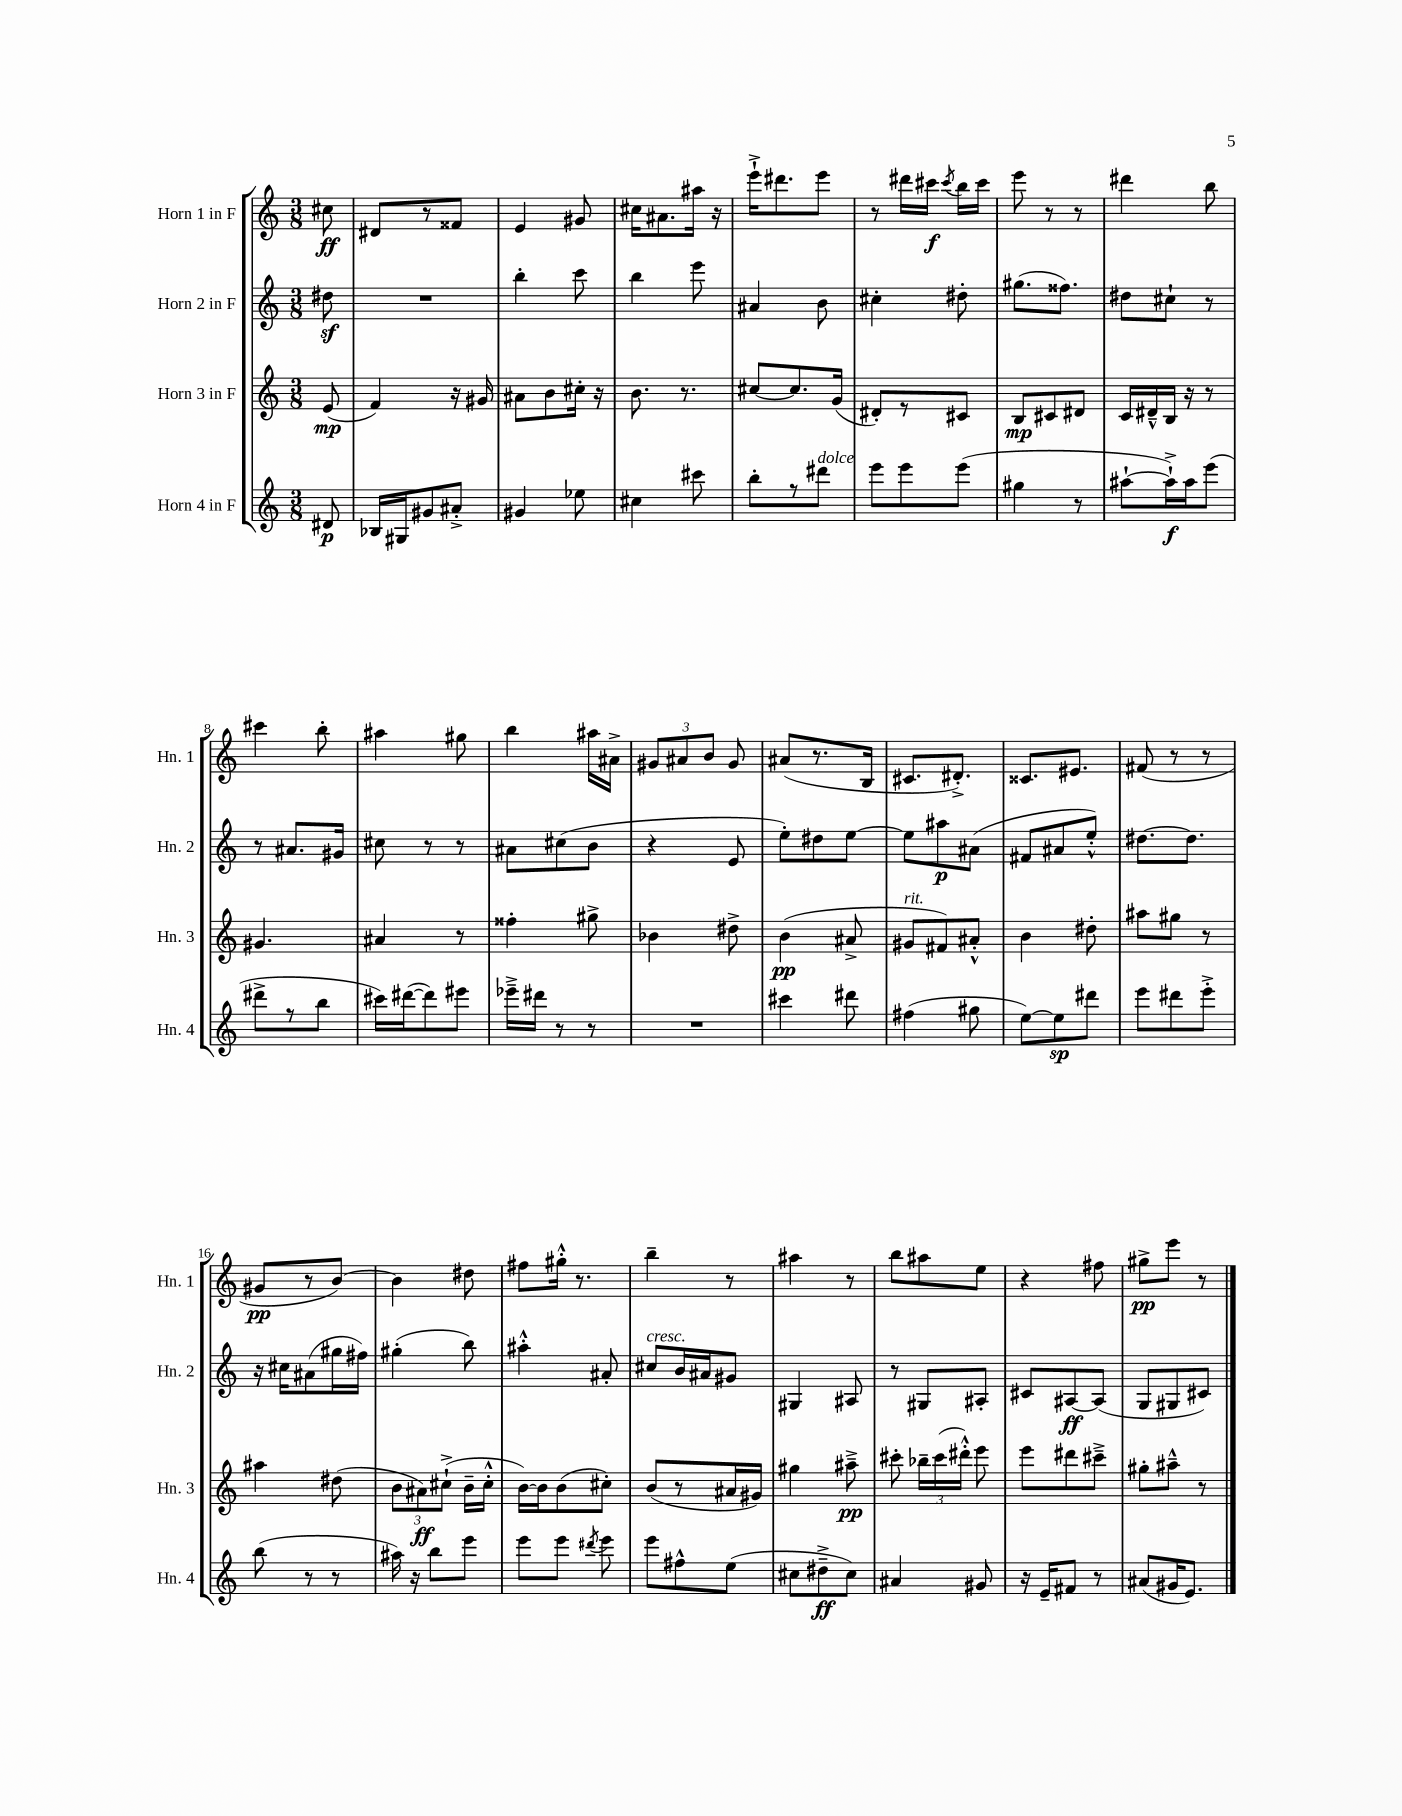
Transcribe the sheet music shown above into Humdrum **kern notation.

**kern	**kern	**kern	**kern
*staff4	*staff3	*staff2	*staff1
*clefG2	*clefG2	*clefG2	*clefG2
*k[]	*k[]	*k[]	*k[]
*M3/8	*M3/8	*M3/8	*M3/8
8d#	(8e	8dd#	8cc#
=	=	=	=
16B-	4f)	4.r	8d#
16G#	.	.	.
8g#	.	.	8r
8a#'^	16r	.	8f##
.	16g#	.	.
=	=	=	=
4g#	8a#	4bb'	4e
.	8b	.	.
8ee-	16cc#'	8ccc	8g#
.	16r	.	.
=	=	=	=
4cc#	8.b	4bb	16cc#
.	.	.	8.a#
.	8.r	.	.
8ccc#	.	8eee	16aa#
.	.	.	16r
=	=	=	=
8bb'	[8cc#	4a#	16eee`^
.	.	.	8.ddd#
8r	8.cc#]	.	.
8ddd#	.	8b	8eee
.	(16g	.	.
=	=	=	=
8eee	8d#')	4cc#'	8r
8eee	8r	.	16ddd#
.	.	.	16ccc#
.	.	.	8qccc#
(8eee	8c#	8dd#'	16bb
.	.	.	16ccc#
=	=	=	=
4gg#	8B	(8.gg#	8eee
.	8c#	.	8r
.	.	8.ff##)	.
8r	8d#	.	8r
=	=	=	=
[8aa#`	16c	8dd#	4ddd#
.	16d#~^^	.	.
16aa#`^])	16B	8cc#`	.
16aa#	16r	.	.
(8eee	8r	8r	8bb
=	=	=	=
8ddd#^	4.g#	8r	4ccc#
8r	.	8.a#	.
8bb	.	.	8bb'
.	.	16g#	.
=	=	=	=
16ccc#)	4a#	8cc#	4aa#
([16ddd#	.	.	.
8ddd#])	.	8r	.
8eee#	8r	8r	8gg#
=	=	=	=
16eee-~^	4ff##'	8a#	4bb
16ddd#	.	.	.
8r	.	(8cc#	.
8r	8gg#^	8b	16aa#
.	.	.	16a#^
=	=	=	=
4.r	4b-	4r	12g#
.	.	.	12a#
.	.	.	12b
.	8dd#^	8e	8g#
=	=	=	=
4ccc#	(4b	8ee')	(8a#
.	.	8dd#	8.r
8ddd#	8a#^	[8ee	.
.	.	.	16B
=	=	=	=
(4ff#	8g#	8ee]	8.c#
.	8f#)	8aa#	.
.	.	.	8.d#'^)
8gg#	8a#'^^	(8a#	.
=	=	=	=
[8ee)	4b	8f#	8.c##
8ee]	.	8a#	.
.	.	.	8.e#
8ddd#	8dd#'	8ee'^^)	.
=	=	=	=
8eee	8aa#	[8.dd#	(8f#
8ddd#	8gg#	.	8r
.	.	8.dd#]	.
8eee'^	8r	.	8r
=	=	=	=
(8bb	4aa#	16r	8g#
.	.	16cc#	.
8r	.	(8a#	8r
8r	(8dd#	16gg#	[8b)
.	.	16ff#)	.
=	=	=	=
16aa#)	12b	(4gg#'	4b]
16r	.	.	.
.	12a#)	.	.
8bb	.	.	.
.	(12cc#`^	.	.
8eee	16b~	8bb)	8dd#
.	16cc#'^^	.	.
=	=	=	=
8eee	[16b)	4aa#'^^	8ff#
.	16b]	.	.
8eee	(8b	.	16gg#'^^
.	.	.	8.r
8qddd#	.	.	.
8eee	8cc#')	8a#'	.
=	=	=	=
8eee	(8b	8cc#	4bb~
8ff#^^	8r	16b	.
.	.	16a#	.
(8ee	16a#	8g#	8r
.	16g#)	.	.
=	=	=	=
8cc#	4gg#	4G#	4aa#
8dd#~^	.	.	.
8cc#)	8aa#~^	8A#	8r
=	=	=	=
4a#	8ccc#'	8r	8bb
.	24bb-~	8G#	8aa#
.	(24ccc#	.	.
.	24ddd#'^^)	.	.
8g#	8eee	8A#'	8ee
=	=	=	=
16r	8eee	8c#	4r
16e~	.	.	.
8f#	8ddd#	[8A#	.
8r	8ccc#~^	(8A#]	8ff#
=	=	=	=
(8a#	8gg#'	8G	8gg#^
16g#	8aa#~^^	8G#	8eee
8.e)	.	.	.
.	8r	8c#)	8r
==	==	==	==
*-	*-	*-	*-
